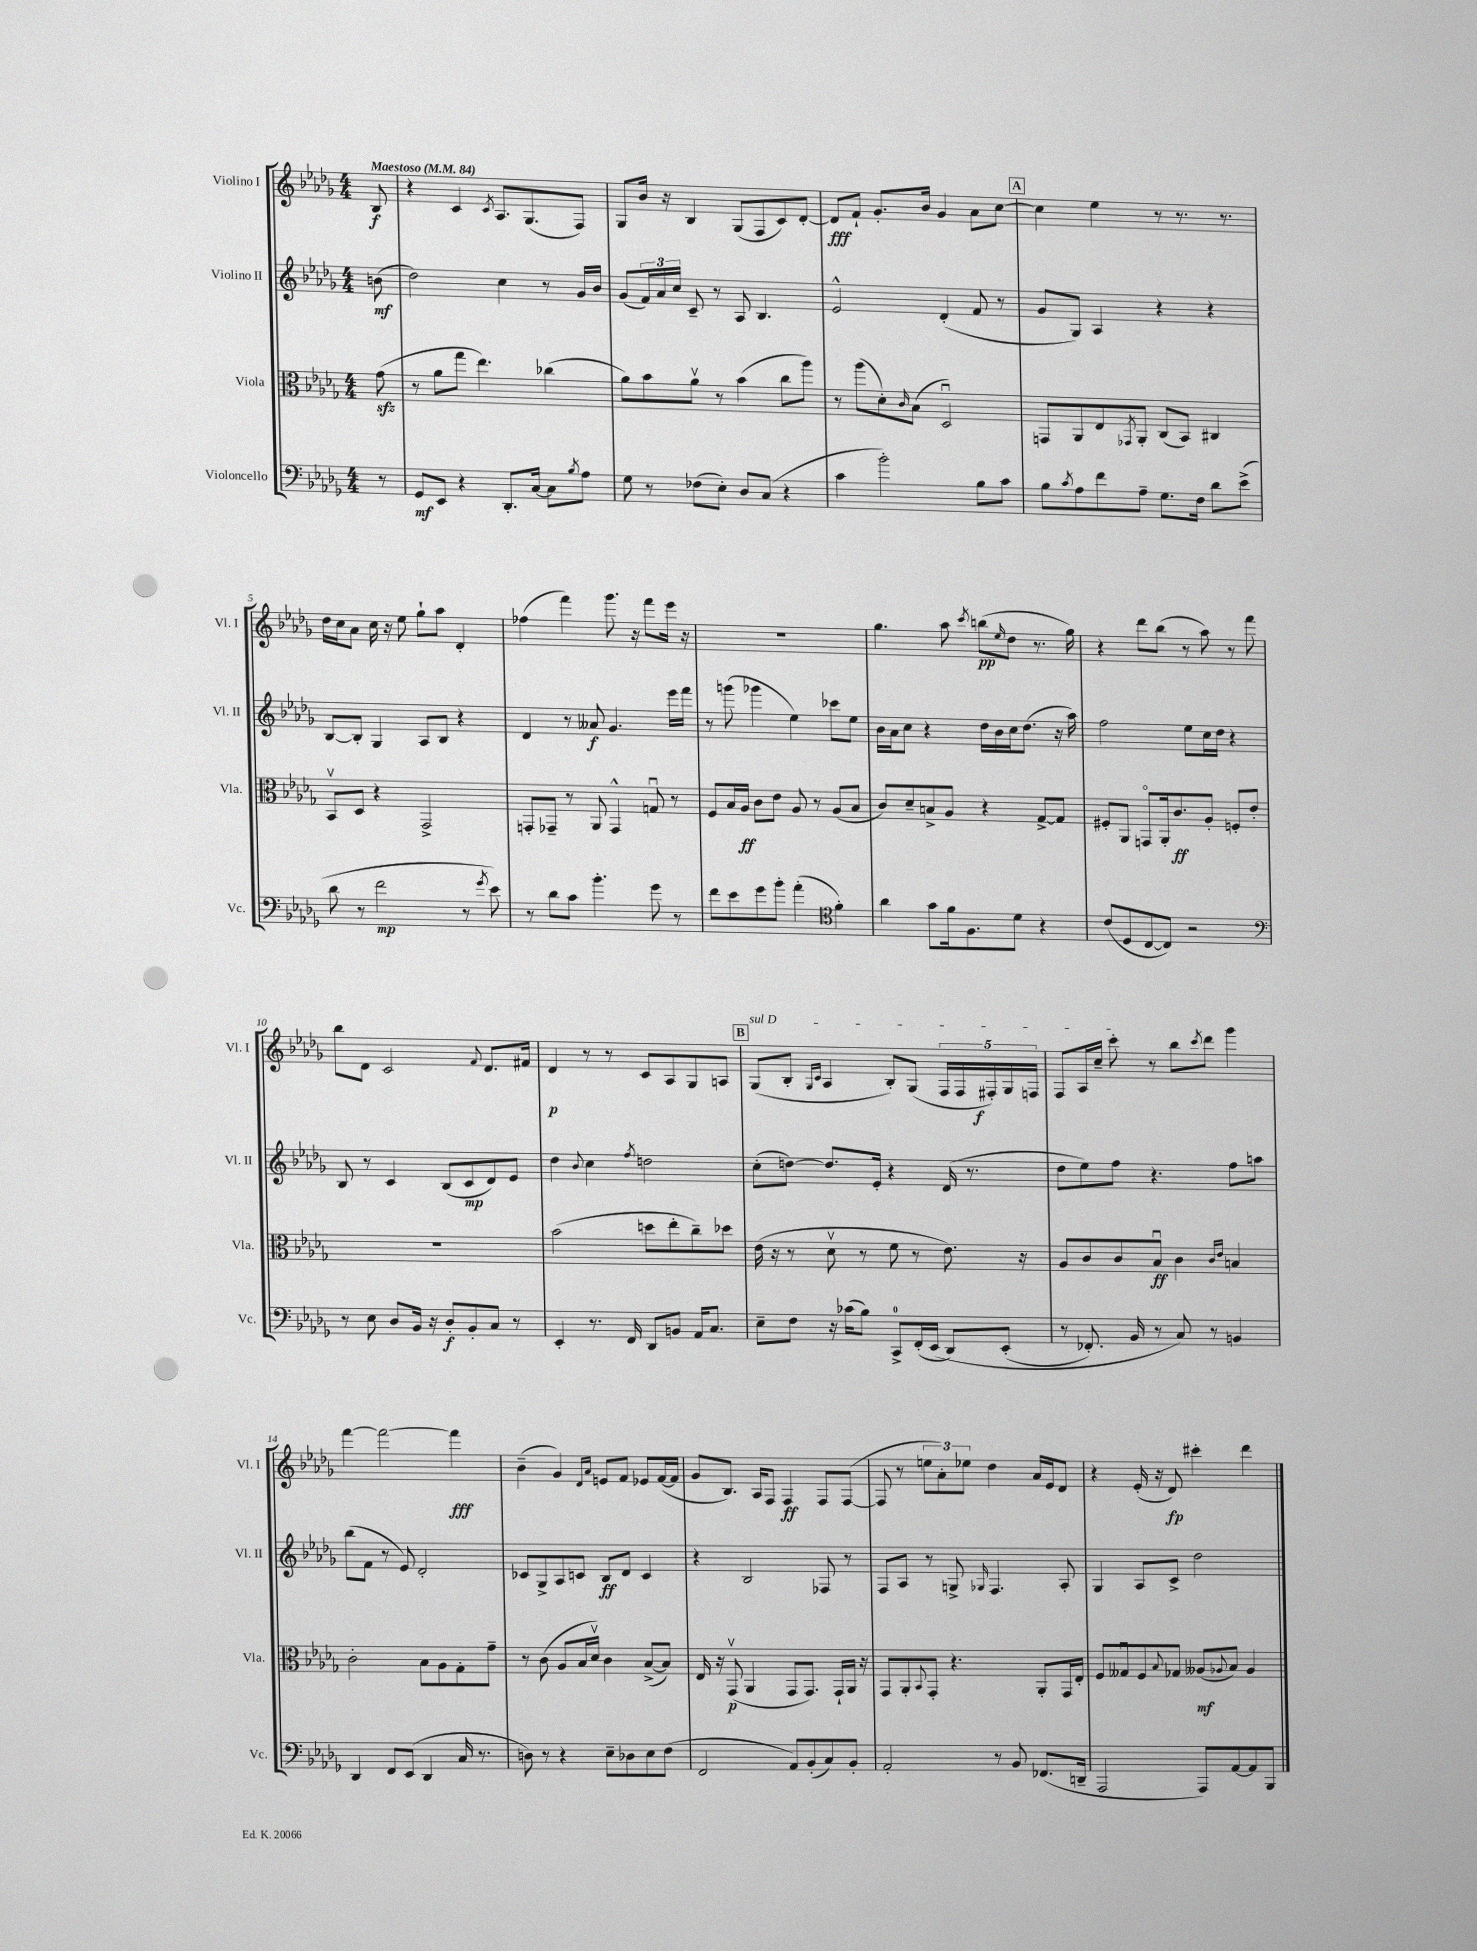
<<
\new StaffGroup <<
\new Staff = "s0" \with { instrumentName = "Violino I" shortInstrumentName = "Vl. I" } {
    \clef treble \key des \major \numericTimeSignature \time 4/4 \partial 8 \tempo "Maestoso" 4 = 84
    bes8\f |
    r4 c'4 \acciaccatura { c'8 } aes8. ges8.( f8) |
    ges8 bes'16 r16 bes4 ges8( f8 c'8) des'8~-. |
    des'8\fff f'8-! ges'8.-. bes'16 ges'4 aes'8 c''8~ |
    \mark \markup { \box "A" } c''4 ees''4 r8 r8. r8. |
    des''16 c''16 aes'8 c''16 r16 ees''8 ges''8-! aes''8 des'4-. |
    fes''4( f'''4) ges'''8. r16 f'''8 ees'''16 r16 |
    R1 |
    ges''4. aes''8 \acciaccatura { c'''8 } b''8\pp( \grace { ees''16 } des''8 r8. ges''16) |
    r4 des'''8 bes''8( r8 aes''8) r8 f'''8 |
    bes''8 des'8 c'2 \appoggiatura { f'8 } des'8. fis'16 |
    des'4\p r8 r8 c'8 aes8 ges8 a8 |
    \mark \markup { \box "B" } \once \override TextSpanner.bound-details.left.text = \markup { \italic "sul D" } ges8\startTextSpan( bes8-. \grace { ges16 c'16 } aes4 bes8-.) ges8( \tuplet 5/4 { f16 f16 fis16-.\f) ges16 f16 } |
    f8 aes16 c''16-- c'''8-.\stopTextSpan r8 bes''8 \acciaccatura { c'''8 } des'''8 ges'''4 |
    f'''4~ f'''2~ f'''4\fff |
    bes'4--( ges'4) \grace { des'16 aes'16 } e'8 f'8 ees'8 f'16~( f'16 |
    ges'8 bes8.) aes16 f8 f4\ff f8 f8~( |
    f8 r8 \tuplet 3/2 { e''8 aes'8-.) ees''8 } des''4 aes'16 ees'16 des'8 |
    r4 ees'16-.( r16 des'8\fp) cis'''4-. des'''4 \bar "|." |
}
\new Staff = "s1" \with { instrumentName = "Violino II" shortInstrumentName = "Vl. II" } {
    \clef treble \key des \major \numericTimeSignature \time 4/4 \partial 8
    b'8\mf( |
    des''2) c''4 r8 ges'16 bes'16 |
    ges'8( \tuplet 3/2 { f'16) aes'16 c''16 } c'8-- r8 aes8 bes4. |
    ees'2-^ des'4-.( f'8 r8 |
    \mark \markup { \box "A" } ges'8 ges8) aes4 r4 r4 |
    bes8~ bes8-. ges4 aes8 bes8 r4 |
    des'4 r8 aeses'8\f ges'4. ees'''16 f'''16 |
    r8 g'''8( ges'''4 ees''4) ces'''8 ees''8 |
    bes'16 aes'16 c''8 r4 des''16 bes'16 c''16 des''8.( r16 aes''16) |
    f''2 ees''8 c''16 des''16 r4 |
    bes8 r8 c'4 bes8( c'8\mp des'8) ees'8 |
    des''4 \appoggiatura { bes'8 } c''4 \acciaccatura { f''8 } d''2 |
    \mark \markup { \box "B" } c''8-.( d''8~) d''8. ees'16-. r4 des'16( r8. |
    des''8 ees''8) f''8 r4. f''8 a''8 |
    bes''8( f'8 r8 ees'8) des'2-. |
    ces'8 ges8-> aes8 c'8 bes8\ff des'8 c'4 |
    r4 bes2 fes8 r8 |
    f8 aes8 r8 g8-> \grace { ges16 } f4. aes8-. |
    ges4 aes8 c'8-> des''2 \bar "|." |
}
\new Staff = "s2" \with { instrumentName = "Viola" shortInstrumentName = "Vla." } {
    \clef alto \key des \major \numericTimeSignature \time 4/4 \partial 8
    ges'8\sfz( |
    r8 aes'8 ges''8 ees''4.) ces''4( |
    aes'8) bes'8 aes'8\upbow r8 bes'4( c''8 aes''8) |
    r8 aes''8( des'8-.) \grace { c'16 } bes8( des2\downbow) |
    \mark \markup { \box "A" } g,8 aes,8 ees8 \acciaccatura { ges,8 } aes,8-. c8( bes,8) cis4 |
    bes,8\upbow des8 r4 ges,2-> |
    g,8-. ges,8-- r8 aes,8 ges,4-^ g8\downbow r8 |
    f8 bes16 aes16\ff c'8 ees'8 aes8 r8 aes8( bes8 |
    c'8) des'8-- b8-> aes8 r4 ges8~-> ges8 |
    fis8-. aes,8 g,8\flageolet aes,16-. c'8.\ff aes8-. f8-. ees'8-. |
    R1 |
    bes'2( d''8 ees''8-. c''8--) des''8 |
    \mark \markup { \box "B" } ees'16( r16 r8 des'8\upbow r8 f'8 r8 ees'8.) r16 |
    aes8 c'8 c'8 bes8\downbow\ff c'4 \grace { c'16 ees'16 } b4 |
    c'2-. bes8 aes8 ges8-. ges'8-- |
    r8 c'8( aes8 bes16 des'16\upbow) c'4 bes8~->( bes8) |
    ees16 r16 ges,8\upbow\p( aes,4 ges,8 ges,8.) ges,16-! aes,16 r16 |
    ges,8 aes,8-. \appoggiatura { bes,8 } ges,8-. r4. aes,8-. ges,16 ees16-. |
    f8 geses8\downbow f8 \appoggiatura { bes8 } ges8 aeses8\mf( \appoggiatura { aes8 } bes8) aes4 \bar "|." |
}
\new Staff = "s3" \with { instrumentName = "Violoncello" shortInstrumentName = "Vc." } {
    \clef bass \key des \major \numericTimeSignature \time 4/4 \partial 8
    r8 |
    ges,8\mf ees,8 r4 des,8.-. c16~ c8 \acciaccatura { bes8 } aes8 |
    ges8 r8 fes8( ees8-.) des8 c8( r4 |
    c'4 bes'2-.) bes8 c'8 |
    \mark \markup { \box "A" } bes8 \acciaccatura { c'8 } aes8 f'8 aes8-- ges8. f16 des'8 ees'8->( |
    des'8 r8 f'2\mp r8 \acciaccatura { ges'8 } ees'8) |
    r8 des'8 c'8 bes'4.-. ges'8 r8 |
    f'8 ees'8 ges'8 bes'8-. aes'4-.( \clef tenor f'4-.) |
    aes'4 ges'8 f'16 f8. des'8 r4 |
    c'8( des8 c8~ c8) r2 |
    \clef bass r8 ees8 des8 bes,16 r16 des8-.\f bes,8-. c8 r8 |
    ees,4-. r8. f,16 des,8 b,8 aes,16 c8. |
    \mark \markup { \box "B" } ees8-- f8 r16 ces'16( bes8) c,8-0-> f,16-.( ees,16\( des,8) ees,8-.( |
    r8 fes,8.-.) bes,16 r8 c8\) r8 b,4 |
    des,4 f,8 ees,8( des,4 c16 r8. |
    d8) r8 r4 ees8-- des8 ees8 f8( |
    f,2 aes,8) bes,8-.( c8) bes,8-. |
    aes,2-. r8 bes,8 fes,8.( d,16-- |
    aes,,2 aes,,8) aes,8~ aes,8 bes,,8 \bar "|." |
}
>>
>>
